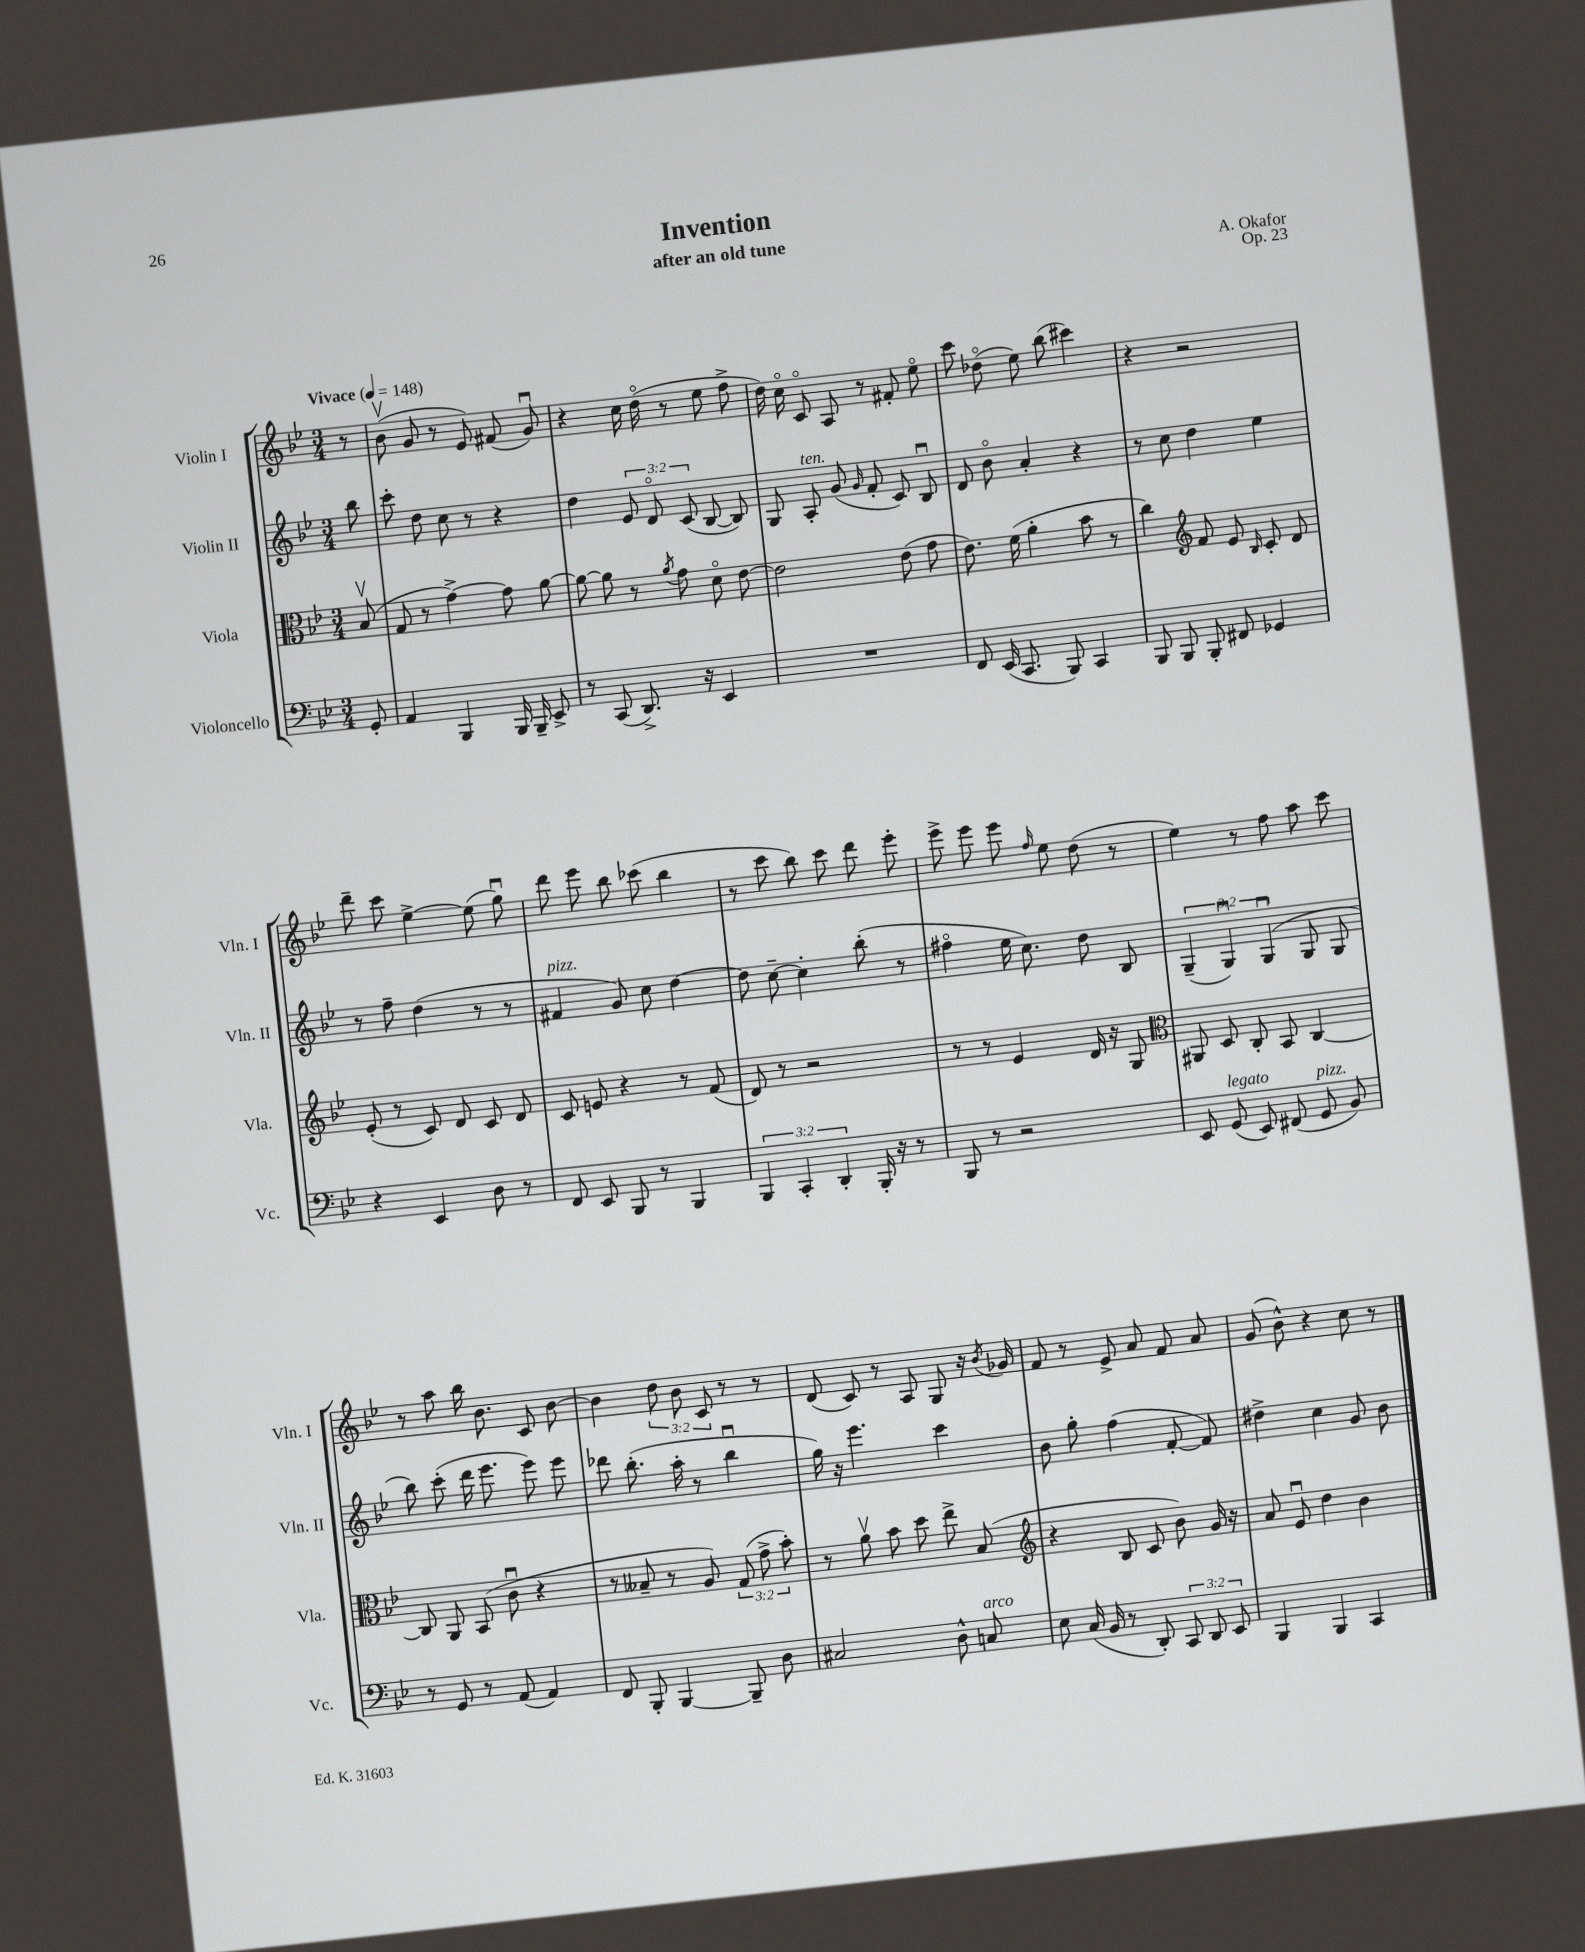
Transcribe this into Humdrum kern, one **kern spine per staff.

**kern	**kern	**kern	**kern
*staff4	*staff3	*staff2	*staff1
*clefF4	*clefC3	*clefG2	*clefG2
*k[b-e-]	*k[b-e-]	*k[b-e-]	*k[b-e-]
*M3/4	*M3/4	*M3/4	*M3/4
*MM148	*MM148	*MM148	*MM148
8GG'/	(8B-v/	8bb-\	8r
=	=	=	=
4AA/	8G/	8ccc'\	(8b-v\
.	8r	8dd\	8g/
4BBB-/	[4g^\)	8cc\	8r
.	.	8r	8e-/)
16BBB-/	8g\]	4r	(8f#/
16BBB-~/	.	.	.
8EE-^/	[8a\	.	8gu/)
=	=	=	=
8r	8a\_	4dd\	4r
(8CC/	8a\]	.	.
8.DD^/)	8r	12e-/	16cc\
.	.	.	(16ddo\
.	.	12do/	.
.	8qa/	.	.
.	8g\	.	8r
.	.	(12c/	.
16r	.	.	.
4EE-/	8do\	[8B-/	8ee-\
.	[8e-\	8B-/])	8ff^\
=	=	=	=
2.r	2e-\]	8G/	16dd\)
.	.	.	16cco\
.	.	8A'/	8co/
.	.	(8g/	8A/
.	.	16qqg/	.
.	.	8f'/	8r
.	(8e-\	8c/)	8f#'/
.	8g\	8B-u/	8ee-o\
=	=	=	=
8FF/	8.e-\)	8d/	8ccc\
(16EE-/	.	8b-o\	(8dd-o\
8.CC/	(16f\	.	.
.	4a'\	4a'/	8ee-\)
8BBB-/)	.	.	(8bb-\
4CC/	8b-\	4r	4ccc#\)
.	8r	.	.
=	=	=	=
8BBB-/	4cc\)	8r	4r
8BBB-/	.	8cc\	.
*	*clefG2	*	*
8BBB-'/	8f/	4dd\	2r
8FF#/	8e-/	.	.
.	16qqB-/	.	.
4GG-/	8c'/	4ee-\	.
.	8d/	.	.
=	=	=	=
4r	(8e-'/	8r	8ddd~\
.	8r	8ff~\	8ccc\
4EE-/	8c/)	(4dd\	[4ee-^\
.	8d/	.	.
8D\	8c/	8r	(8ee-\]
8r	8d/	8r	8ggu\)
=	=	=	=
8FF/	8c/	4f#/	8ddd\
8EE-/	8e/	.	8eee-\
8BBB-/	4r	8g/)	8bb-\
8r	.	8cc\	(8ccc-\
4BBB-/	8r	[4dd\	4bb-\
.	(8f/	.	.
=	=	=	=
6BBB-/	8d/)	8dd\]	8r
.	8r	[8cc~\	8ccc\
6CC'/	.	.	.
.	2r	4cc'\]	8bb-\)
6DD'/	.	.	.
.	.	.	8ccc\
16BBB-'/	.	(8bb-'\	8ddd\
16r	.	.	.
8r	.	8r	8eee-'\
=	=	=	=
8BBB-/	8r	4ff#o\	8eee-^\
8r	8r	.	8eee-\
2r	4e-/	16ee-\	8eee-\
.	.	8.cc\)	.
.	.	.	16qqff/
.	.	.	8ee-\
.	16d/	8dd\	(8dd\
.	16r	.	.
.	8G/	8B-/	8r
=	=	=	=
*	*clefC3	*	*
8EE-/	8AA#/	(6G~/	4ee-\)
(8GG/	8D/	.	.
.	.	6Gu/)	.
8EE-/)	8C'/	.	8r
.	.	(6Gu/	.
(8FF#/	8BB-/	.	8ff\
8GG/	[4C/	8G/	8aa\
8BB-/)	.	8G/	8ccc\
=	=	=	=
8r	8C/]	8bb-\)	8r
8GG/	8AA/	(8ccc'\	8aa\
8r	(8BB-/	16ddd\	16bb-\
.	.	8.eee-\	8.b-\
(8AA/	8cu\	.	.
4AA/)	4r	8eee-\)	8c/
.	.	8eee-\	[8b-\
=	=	=	=
8FF/	8r	8ddd-\	4b-\]
8BBB-'/	8B--~/	(8.bb-'\	.
[4BBB-/	8r	.	12dd\
.	.	16aa'\	.
.	.	.	12b-\
.	8A/)	8r	.
.	.	.	12c/
8BBB-~/]	(12G/	4bb-u\	8r
.	12g^\	.	.
8D\	.	.	8r
.	12b-'\)	.	.
=	=	=	=
2C#/	8r	16gg\)	(8d/
.	.	16r	.
.	8av\	4.eee-\	8c/)
.	8b-\	.	8r
.	8dd\	.	8A/
8D^^\	8ee-^\	4ccc\	8G/
8C/	(8B-/	.	16r
.	.	.	8qb-/
.	.	.	16g-/
=	=	=	=
*	*clefG2	*	*
8E-\	4r	8b-\	8f/
(16C/	.	8gg'\	8r
16BB-/	.	.	.
8r	8B-/	(4ff\	8e-^/
8DD'/)	8c/	.	8a/
12CC/	8b-\)	[8f'/	8f/
12DD/	.	.	.
.	16g/	8f/])	8a/
12EE-/	.	.	.
.	16r	.	.
=	=	=	=
4BBB-/	8a/	4dd#^\	(8g/
.	8e-u/	.	8b-^^\)
4BBB-/	4dd\	4cc\	4r
4CC/	4b-\	8g/	8cc\
.	.	8b-\	8r
==	==	==	==
*-	*-	*-	*-
